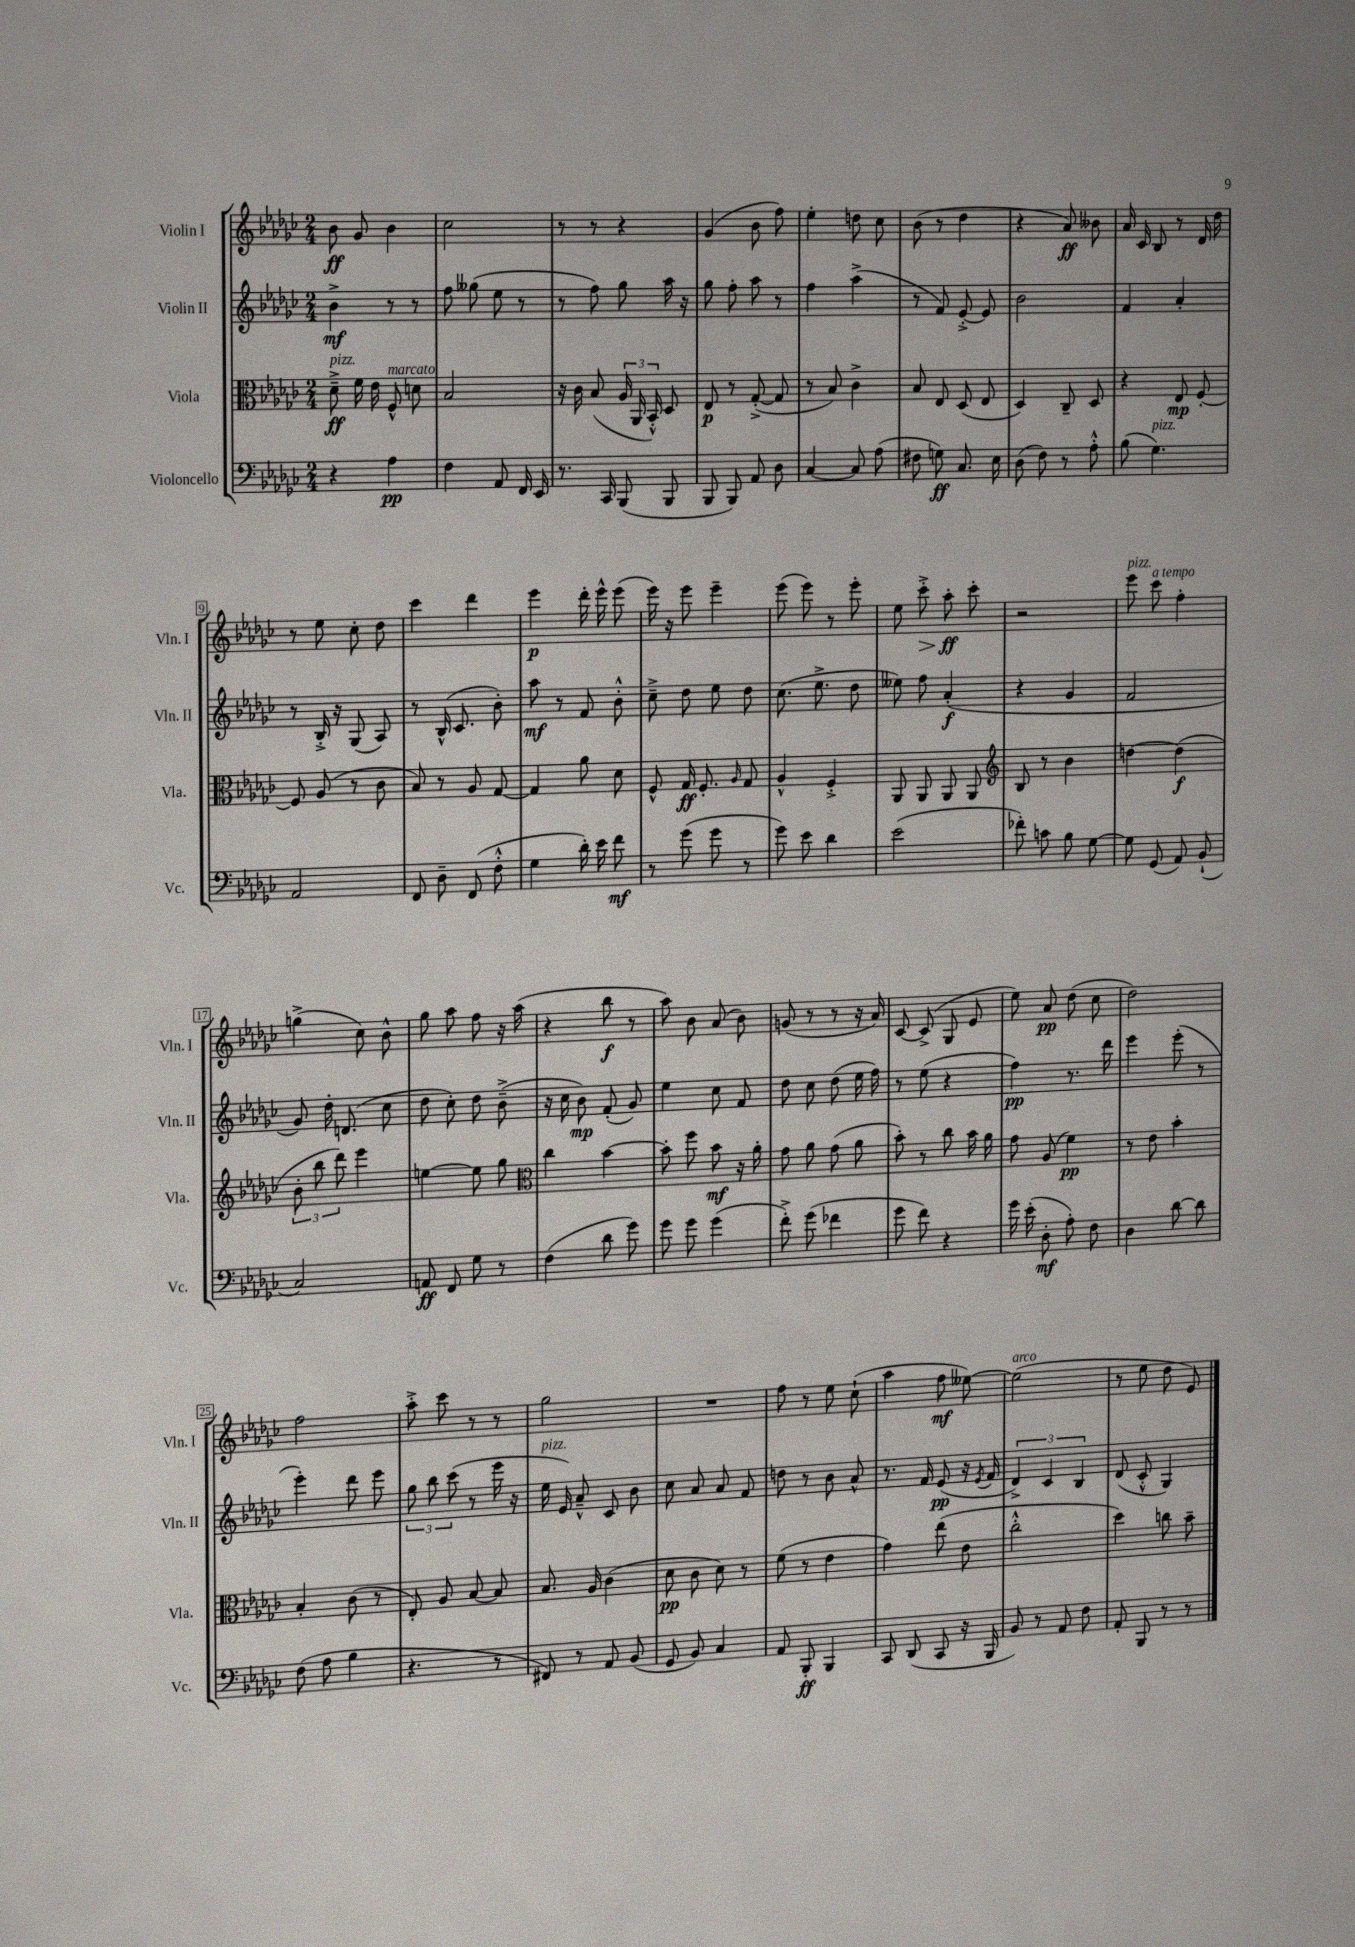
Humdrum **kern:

**kern	**dynam	**kern	**dynam	**kern	**dynam	**kern	**dynam
*part4	*part4	*part3	*part3	*part2	*part2	*part1	*part1
*staff4	*staff4	*staff3	*staff3	*staff2	*staff2	*staff1	*staff1
*I"Violoncello	*	*I"Viola	*	*I"Violin II	*	*I"Violin I	*
*I'Vc.	*	*I'Vla.	*	*I'Vln. II	*	*I'Vln. I	*
*clefF4	*	*clefC3	*	*clefG2	*	*clefG2	*
*k[b-e-a-d-g-c-]	*	*k[b-e-a-d-g-c-]	*	*k[b-e-a-d-g-c-]	*	*k[b-e-a-d-g-c-]	*
*M2/4	*	*M2/4	*	*M2/4	*	*M2/4	*
=1	=1	=1	=1	=1	=1	=1	=1
!	!	!LO:TX:a:i:t=pizz.	!	!	!	!	!
4r	.	8d-~^\	ff	4b-^\	mf	8b-\	ff
.	.	16f\	.	.	.	8g-/	.
.	.	16e-\	.	.	.	.	.
!	!	!LO:TX:a:i:t=marcato	!	!	!	!	!
4A-\	pp	8F^^/	.	8r	.	4b-\	.
.	.	8dn\	.	8r	.	.	.
=2	=2	=2	=2	=2	=2	=2	=2
4F\	.	2B-/	.	8ff\	.	2cc-\	.
.	.	.	.	(8gg--X\	.	.	.
8AA-/	.	.	.	8ee-\	.	.	.
16FF/	.	.	.	8r	.	.	.
16EE-/	.	.	.	.	.	.	.
=3	=3	=3	=3	=3	=3	=3	=3
8.r	.	16r	.	8r	.	8r	.
.	.	16c-\	.	.	.	.	.
.	.	(8B-/	.	8ff\)	.	8r	.
16CC-/	.	.	.	.	.	.	.
(8BBB-/	.	24A-/	.	8gg-\	.	4r	.
.	.	24AA-/	.	.	.	.	.
.	.	24BB-'^^/)	.	.	.	.	.
8BBB-/	.	8D-/	.	16aa-\	.	.	.
.	.	.	.	16r	.	.	.
=4	=4	=4	=4	=4	=4	=4	=4
8BBB-/	.	8E-/	p	8gg-\	.	(4g-/	.
8BBB-/)	.	8r	.	8ff'\	.	.	.
8AA-/	.	([8G-'^/	.	8aa-\	.	8b-\	.
8D-\	.	8G-/]	.	8r	.	8ff\)	.
=5	=5	=5	=5	=5	=5	=5	=5
[4C-/	.	8r	.	4ff\	.	4ee-'\	.
.	.	8B-/)	.	.	.	.	.
8C-/]	.	4c-^\	.	(4aa-^\	.	8ddn\	.
(8A-\	.	.	.	.	.	8cc-\	.
=6	=6	=6	=6	=6	=6	=6	=6
8F#X\	.	8B-/	.	8r	.	(8b-\	.
8Gn\)	ff	8E-/	.	8f/)	.	8r	.
8.C-/	.	(8D-/	.	[8e-'^/	.	4dd-\	.
.	.	8E-/	.	8e-/]	.	.	.
16E-\	.	.	.	.	.	.	.
=7	=7	=7	=7	=7	=7	=7	=7
(8D-\	.	4D-/)	.	2b-\	.	4r	.
8F\)	.	.	.	.	.	.	.
8r	.	8C-~/	.	.	.	8a-/)	ff
8A-'^^\	.	8D-/	.	.	.	8b--X\	.
=8	=8	=8	=8	=8	=8	=8	=8
(8B-\	.	4r	.	4f/	.	16a-/	.
.	.	.	.	.	.	16c-/	.
!LO:TX:a:i:t=pizz.	!	!	!	!	!	!	!
4.G-\)	.	.	.	.	.	8B-/	.
.	.	8E-/	mp	4a-'/	.	8r	.
.	.	[8F'/	.	.	.	16d-/	.
.	.	.	.	.	.	16dd-\	.
!!LO:LB:g=z
=9	=9	=9	=9	=9	=9	=9	=9
2AA-/	.	8F/]	.	8r	.	8r	.
.	.	(8A-/	.	16B-'^/	.	8ee-\	.
.	.	.	.	16r	.	.	.
.	.	8r	.	(8G-/	.	8cc-'\	.
.	.	8c-\	.	8A-/)	.	8dd-\	.
=10	=10	=10	=10	=10	=10	=10	=10
8FF/	.	8B-/)	.	8r	.	4ccc-\	.
8D-~\	.	8r	.	(16B-^^/	.	.	.
.	.	.	.	8.c-/	.	.	.
(8FF/	.	8A-/	.	.	.	4ddd-\	.
8F'^^\	.	[8G-/	.	8b-'\)	.	.	.
=11	=11	=11	=11	=11	=11	=11	=11
4G-\	.	4G-/]	.	8aa-\	mf	4eee-\	p
.	.	.	.	8r	.	.	.
16d-'\)	.	8a-\	.	8f/	.	16ddd-'\	.
16e-\	.	.	.	.	.	16eee-^^\	.
8f\	mf	8d-\	.	8b-'^^\	.	(8eee-\	.
=12	=12	=12	=12	=12	=12	=12	=12
8r	.	8F^^/	.	8cc-~^\	.	16eee-\)	.
.	.	.	.	.	.	16r	.
(8g-\	.	16G-/	ff	8dd-\	.	8eee-\	.
.	.	8.F'/	.	.	.	.	.
8g-\	.	.	.	8ee-\	.	4eee-~\	.
.	.	16qqA-/	.	.	.	.	.
8r	.	8G-/	.	8dd-\	.	.	.
=13	=13	=13	=13	=13	=13	=13	=13
8g-\)	.	4A-^^/	.	(8.cc-\	.	(8eee-\	.
8e-\	.	.	.	.	.	8eee-\)	.
.	.	.	.	8.ee-^\	.	.	.
4d-\	.	4F'^/	.	.	.	8r	.
.	.	.	.	8dd-\	.	8eee-'\	.
=14	=14	=14	=14	=14	=14	=14	=14
(2e-\	.	8AA-/	.	8ee--X\)	.	8ee-\	.
!	!	!	!	!	!	!	!LO:HP:b
.	.	8AA-/	.	8ff\	.	8ccc-'^\	>
.	.	8AA-/	.	(4a-'/	f	8aa-'\	ff
.	.	8AA-/	.	.	.	8ccc-'\	]
=15	=15	=15	=15	=15	=15	=15	=15
*	*	*clefG2	*	*	*	*	*
8f-X'\)	.	8B-/	.	4r	.	2r	.
8cn\	.	8r	.	.	.	.	.
8B-\	.	4b-\	.	4g-/	.	.	.
[8G-\	.	.	.	.	.	.	.
=16	=16	=16	=16	=16	=16	=16	=16
!	!	!	!	!	!	!LO:TX:a:i:t=pizz.	!
8G-\]	.	[4ddn\	.	2f/	.	8eee-\	.
!	!	!	!	!	!	!LO:TX:a:i:t=a tempo	!
(8GG-/	.	.	.	.	.	8ccc-\	.
8AA-/)	.	(4dd\]	f	.	.	4ff'\	.
(8BB-`/	.	.	.	.	.	.	.
!!LO:LB:g=z
=17	=17	=17	=17	=17	=17	=17	=17
2C-/)	.	12b-'\	.	8g-/)	.	(4ggn^\	.
.	.	12bb-\	.	.	.	.	.
.	.	.	.	16dd-'\	.	.	.
.	.	12ddd-\)	.	.	.	.	.
.	.	.	.	(8.dn/	.	.	.
.	.	4eee-\	.	.	.	8cc-\)	.
.	.	.	.	8cc-\	.	8b-^^\	.
=18	=18	=18	=18	=18	=18	=18	=18
8AAn/	ff	[4een\	.	8dd-\	.	8gg-\	.
8FF/	.	.	.	8cc-'\)	.	8aa-\	.
8G-\	.	8ee\]	.	8dd-\	.	8ff\	.
8r	.	8gg-\	.	(8b-~^\	.	16r	.
.	.	.	.	.	.	(16aa-\	.
=19	=19	=19	=19	=19	=19	=19	=19
*	*	*clefC3	*	*	*	*	*
(4F\	.	4cc-\	.	16r	.	4r	.
.	.	.	.	16cc-\	.	.	.
.	.	.	.	8b-\)	mp	.	.
8d-\	.	[4b-\	.	(8f'/	.	8bb-\	f
8g-\)	.	.	.	8g-/)	.	8r	.
=20	=20	=20	=20	=20	=20	=20	=20
8g-\	.	8b-'\]	.	4ee-\	.	8aa-\)	.
8g-\	.	8ff\	.	.	.	8b-\	.
(4g-\	.	8b-\	mf	8cc-\	.	(8a-/	.
.	.	16r	.	8f/	.	8b-\)	.
.	.	16a-'\	.	.	.	.	.
=21	=21	=21	=21	=21	=21	=21	=21
8f'^\)	.	8g-\	.	8dd-\	.	(8gn/	.
(8g-\	.	8a-\	.	8cc-\	.	8r	.
4f-X\	.	(8g-\	.	(8dd-\	.	8r	.
.	.	8a-\	.	16ee-\	.	16r	.
.	.	.	.	16ff\)	.	16a-/)	.
=22	=22	=22	=22	=22	=22	=22	=22
8g-\	.	8b-'\)	.	8r	.	[8c-/	.
8f\)	.	8r	.	(8ee-\	.	(8c-^/]	.
4r	.	8cc-\	.	4r	.	8G-/	.
.	.	16b-\	.	.	.	8e-/	.
.	.	16a-\	.	.	.	.	.
=23	=23	=23	=23	=23	=23	=23	=23
16g-\	.	8g-\	.	4ff\)	pp	8ee-\)	.
(16e-'\	.	.	.	.	.	.	.
8D-'\	mf	(8A-/	.	.	.	8a-/	pp
8A-'\)	.	4f\)	pp	8.r	.	(8dd-\	.
8F\	.	.	.	.	.	8cc-\	.
.	.	.	.	16ddd-\	.	.	.
=24	=24	=24	=24	=24	=24	=24	=24
4D-\	.	8r	.	4eee-\	.	2dd-\)	.
.	.	8e-\	.	.	.	.	.
[8d-\	.	4b-'\	.	(8eee-'\	.	.	.
8d-\]	.	.	.	8r	.	.	.
!!LO:LB:g=z
=25	=25	=25	=25	=25	=25	=25	=25
(8F\	.	4B-'/	.	4eee-'\)	.	2ff\	.
8A-\	.	.	.	.	.	.	.
4B-\	.	(8c-\	.	8ddd-\	.	.	.
.	.	8r	.	8eee-\	.	.	.
=26	=26	=26	=26	=26	=26	=26	=26
4.r	.	8E-'/)	.	12gg-\	.	8aa-'^\	.
.	.	.	.	12bb-\	.	.	.
.	.	8A-/	.	.	.	8ccc-\	.
.	.	.	.	(12ccc-\	.	.	.
.	.	[8B-/	.	8r	.	8r	.
8r	.	8B-/]	.	16eee-\	.	8r	.
.	.	.	.	16r	.	.	.
=27	=27	=27	=27	=27	=27	=27	=27
!	!	!	!	!LO:TX:a:i:t=pizz.	!	!	!
8FF#X/)	.	8.B-/	.	16ee-\	.	2gg-\	.
.	.	.	.	16e-/)	.	.	.
8r	.	.	.	8a-~^^/	.	.	.
.	.	16A-/	.	.	.	.	.
8AA-/	.	(4c-\	.	8c-/	.	.	.
(8BB-/	.	.	.	8b-\	.	.	.
=28	=28	=28	=28	=28	=28	=28	=28
8GG-/	.	8d-\	pp	8cc-\	.	2r	.
8BB-/)	.	8c-\	.	8a-/	.	.	.
4C-/	.	8d-\)	.	8a-/	.	.	.
.	.	8r	.	8f/	.	.	.
=29	=29	=29	=29	=29	=29	=29	=29
8AA-/	.	(8f\	.	8ddn\	.	8ff\	.
8BBB-'/	ff	8r	.	8r	.	8r	.
4BBB-/	.	4e-\	.	8b-\	.	8ee-\	.
.	.	.	.	8a-^^/	.	(8cc-`\	.
=30	=30	=30	=30	=30	=30	=30	=30
8CC-/	.	4g-\)	.	8.r	.	4aa-\	.
(8DD-/	.	.	.	.	.	.	.
.	.	.	.	16f/	.	.	.
8CC-/	.	(8ee-\	.	(8e-/	pp	8ff\	mf
16r	.	8e-\	.	16r	.	[8ee--X\)	.
.	.	.	.	8qe-/	.	.	.
16BBB-/	.	.	.	16f/	.	.	.
=31	=31	=31	=31	=31	=31	=31	=31
!	!	!	!	!	!	!LO:TX:a:i:t=arco	!
8BB-/)	.	2cc-'^^\	.	6d-^/)	.	(2ee--\]	.
8r	.	.	.	.	.	.	.
.	.	.	.	6c-/	.	.	.
8AA-/	.	.	.	.	.	.	.
.	.	.	.	6B-/	.	.	.
8F\	.	.	.	.	.	.	.
=32	=32	=32	=32	=32	=32	=32	=32
8AA-'/	.	4dd-\)	.	(8d-/	.	8r	.
8BBB-/	.	.	.	8c-'^^/	.	8ee-\	.
8r	.	8ccn\	.	4G-/)	.	8dd-\	.
8r	.	8b-~\	.	.	.	8e-/)	.
==	==	==	==	==	==	==	==
*-	*-	*-	*-	*-	*-	*-	*-
